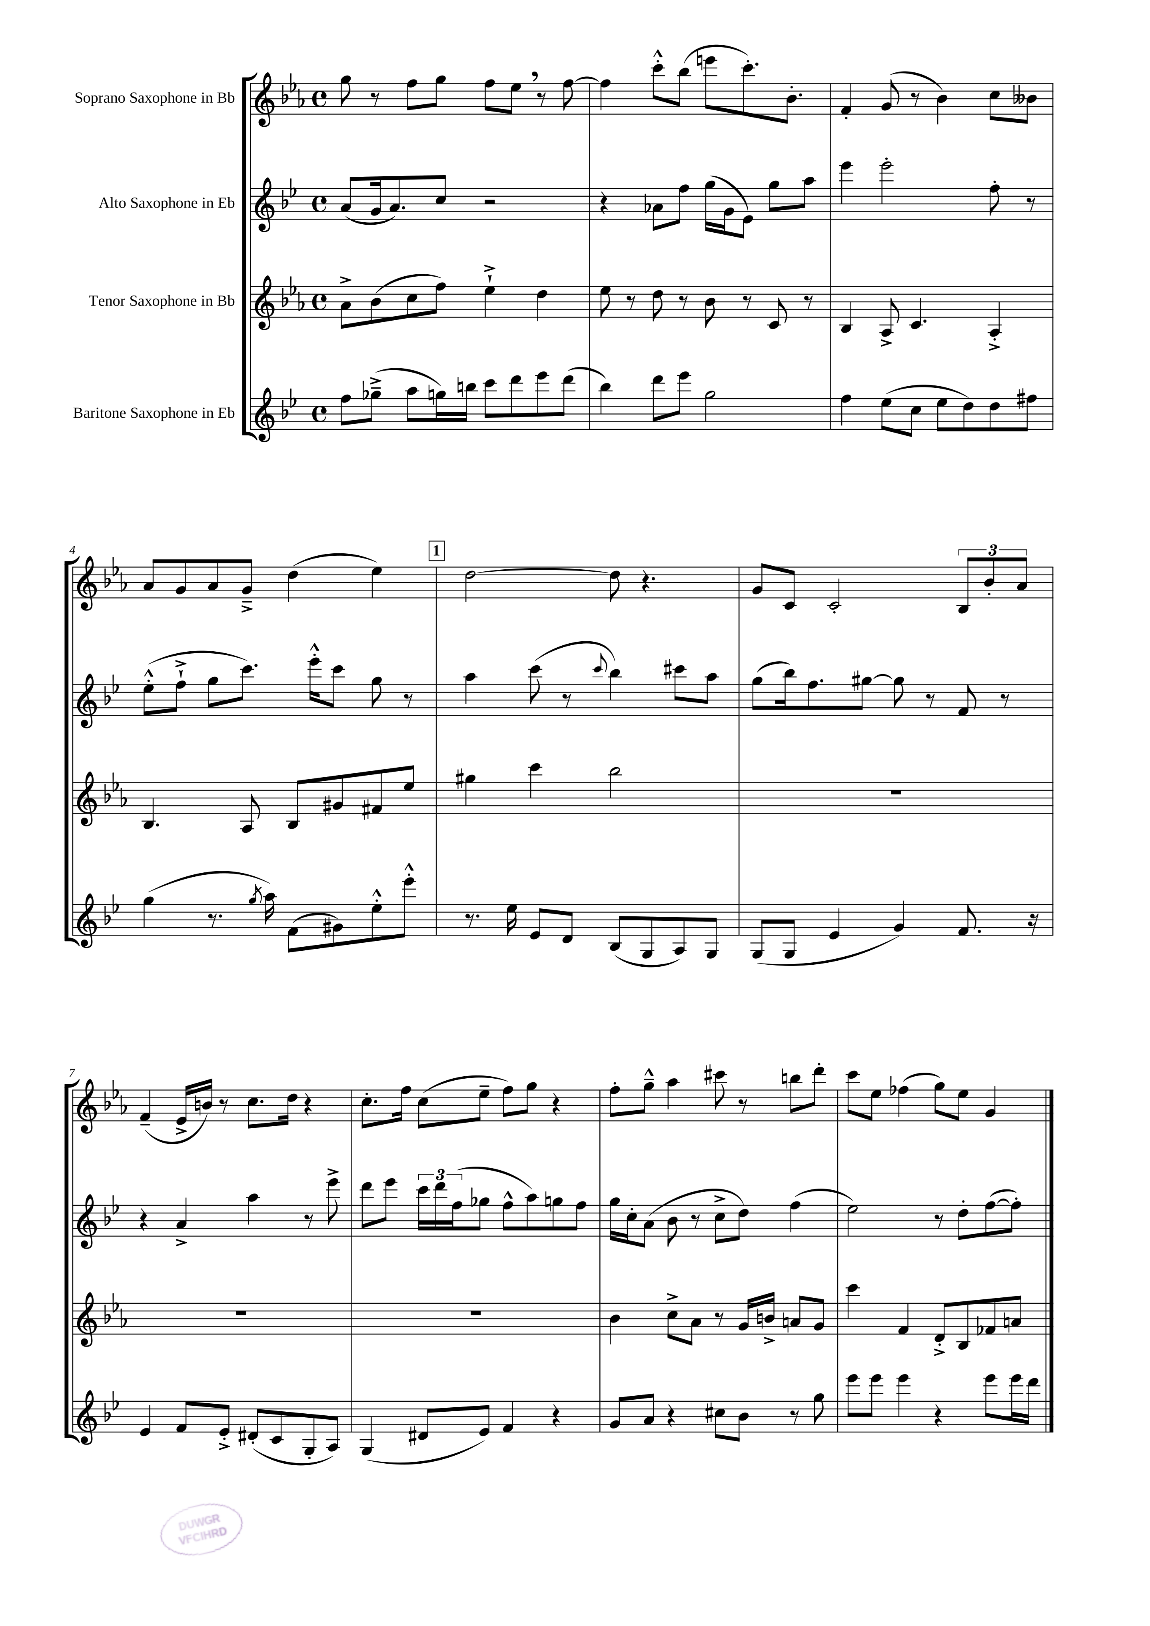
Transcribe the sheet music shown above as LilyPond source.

<<
\new StaffGroup <<
\new Staff = "s0" \with { instrumentName = "Soprano Saxophone in Bb" } {
    \clef treble \key ees \major \defaultTimeSignature \time 4/4
    g''8 r8 f''8 g''8 f''8 ees''8 \breathe r8 f''8~ |
    f''4 c'''8-.-^ bes''8( e'''8 c'''8.-.) bes'8.-. |
    f'4-. g'8( r8 bes'4) c''8 beses'8 |
    aes'8 g'8 aes'8 g'8---> d''4( ees''4) |
    \mark \markup { \box "1" } d''2~ d''8 r4. |
    g'8 c'8 c'2-. \tuplet 3/2 { bes8 bes'8-. aes'8 } |
    f'4--( ees'16-> b'16) r8 c''8. d''16 r4 |
    c''8.-. f''16 c''8( ees''8-- f''8) g''8 r4 |
    f''8-. g''8---^ aes''4 cis'''8 r8 b''8 d'''8-. |
    c'''8 ees''8 fes''4( g''8) ees''8 g'4 \bar "|." |
}
\new Staff = "s1" \with { instrumentName = "Alto Saxophone in Eb" } {
    \clef treble \key bes \major \defaultTimeSignature \time 4/4
    a'8( g'16 a'8.) c''8 r2 |
    r4 aes'8 f''8 g''16( g'16 ees'8) g''8 a''8 |
    ees'''4 ees'''2-. f''8-. r8 |
    ees''8-.-^( f''8-!-> g''8 c'''8.) ees'''16-.-^ c'''8 g''8 r8 |
    \mark \markup { \box "1" } a''4 c'''8( r8 \appoggiatura { c'''8 } bes''4) cis'''8 a''8 |
    g''8( bes''16) f''8. gis''8~ gis''8 r8 f'8 r8 |
    r4 a'4-> a''4 r8 ees'''8-> |
    d'''8 ees'''8 \tuplet 3/2 { c'''16 d'''16 f''16( } ges''8 f''8-^ a''8) g''8 f''8 |
    g''16 c''16-. a'8( bes'8 r8 c''8-> d''8) f''4( |
    ees''2) r8 d''8-. f''8~( f''8-.) \bar "|." |
}
\new Staff = "s2" \with { instrumentName = "Tenor Saxophone in Bb" } {
    \clef treble \key ees \major \defaultTimeSignature \time 4/4
    aes'8-> bes'8( c''8 f''8) ees''4-!-> d''4 |
    ees''8 r8 d''8 r8 bes'8 r8 c'8 r8 |
    bes4 aes8-> c'4. aes4-.-> |
    bes4. aes8 bes8 gis'8 fis'8 ees''8 |
    \mark \markup { \box "1" } gis''4 c'''4 bes''2 |
    R1 |
    R1 |
    R1 |
    bes'4 c''8-> aes'8 r8 g'16 b'16-> a'8 g'8 |
    c'''4 f'4 d'8-.-> bes8 fes'8 a'8 \bar "|." |
}
\new Staff = "s3" \with { instrumentName = "Baritone Saxophone in Eb" } {
    \clef treble \key bes \major \defaultTimeSignature \time 4/4
    f''8 ges''8--->( a''8 g''16) b''16 c'''8 d'''8 ees'''8 d'''8( |
    bes''4) d'''8 ees'''8 g''2 |
    f''4 ees''8( c''8 ees''8 d''8) d''8 fis''8 |
    g''4( r8. \acciaccatura { g''8 } a''16) f'8( gis'8) ees''8-.-^ ees'''8-.-^ |
    \mark \markup { \box "1" } r8. ees''16 ees'8 d'8 bes8( g8 a8) g8 |
    g8( g8 ees'4 g'4) f'8. r16 |
    ees'4 f'8 ees'8-.-> dis'8-.( c'8 g8-. a8) |
    g4( dis'8 ees'8) f'4 r4 |
    g'8 a'8 r4 cis''8 bes'8 r8 g''8 |
    ees'''8 ees'''8 ees'''4 r4 ees'''8 ees'''16 d'''16 \bar "|." |
}
>>
>>
